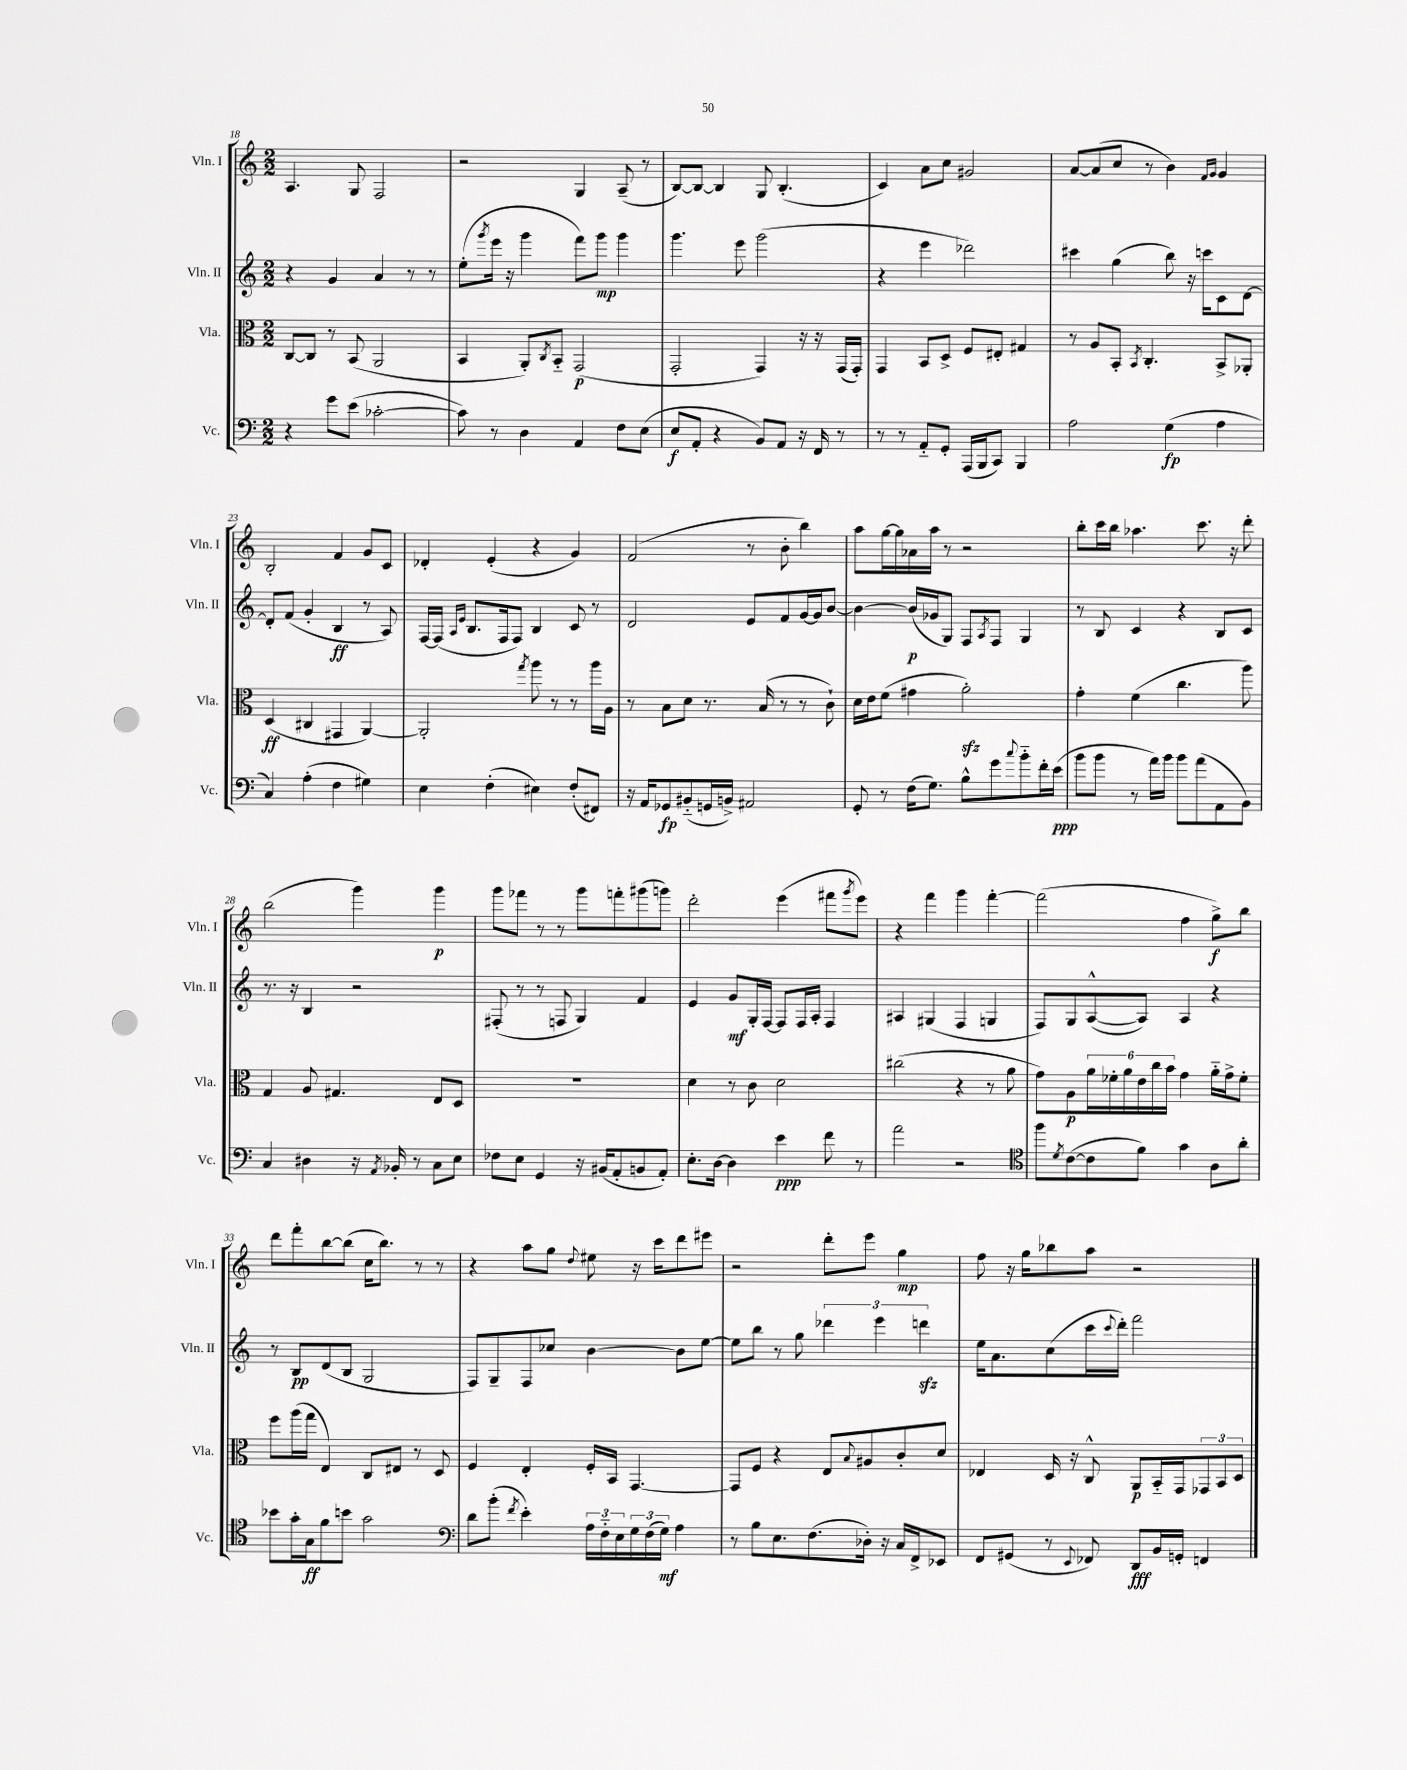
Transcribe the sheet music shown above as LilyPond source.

<<
\new StaffGroup <<
\new Staff = "s0" \with { instrumentName = "Vln. I" shortInstrumentName = "Vln. I" } {
    \clef treble \key c \major \numericTimeSignature \time 2/2
    a4. g8 f2 |
    r2 g4 a8--( r8 |
    b8~) b8~ b4 g8 b4.-.( |
    c'4) a'8 c''8 gis'2 |
    a'8~ a'8( c''8 r8 b'4) \grace { f'16 g'16 } g'4 |
    b2-. f'4 g'8 c'8 |
    des'4-. e'4-.( r4 g'4) |
    f'2( r8 b'8-. b''4) |
    a''8 g''16~ g''16 aes'16 a''16 r8 r2 |
    b''8-. c'''16 b''16 aes''4. c'''8. r16 d'''8-. |
    b''2( g'''4) g'''4\p |
    g'''8 fes'''8 r8 r8 g'''8 f'''8-. gis'''8( g'''8) |
    d'''2-. e'''4( fis'''8 \acciaccatura { g'''8 } e'''8) |
    r4 f'''4 g'''4 f'''4~-. |
    f'''2( f''4 g''8->\f) b''8 |
    d'''8 f'''8-. b''8~ b''8( c''16 b''8.) r8 r8 |
    r4 a''8 g''8 \appoggiatura { d''8 } eis''8 r16 c'''16 d'''8 eis'''8 |
    r2 d'''8-. e'''8 g''4\mp |
    f''8 r16 g''16 bes''8 a''8 r2 \bar "|." |
}
\new Staff = "s1" \with { instrumentName = "Vln. II" shortInstrumentName = "Vln. II" } {
    \clef treble \key c \major \numericTimeSignature \time 2/2
    r4 g'4 a'4 r8 r8 |
    e''8-.( \acciaccatura { g'''8 } e'''16 r16 g'''4 f'''8) g'''8\mp g'''4 |
    g'''4. e'''8 g'''2( |
    r4 e'''4 des'''2) |
    cis'''4 g''4( b''8) r16 c'''16 c'8 d'8~ |
    d'8-. f'8( g'4-. b4\ff r8 a8) |
    f16~ f16( \grace { a16 e'16 } b8. f16 f8) b4 c'8 r8 |
    d'2 e'8 f'8 g'16~ g'16 b'8~ |
    b'4~ b'16\p( ges'16 g8) f8 \acciaccatura { a8 } f8 g4 |
    r8 b8 c'4 r4 b8 c'8 |
    r8. r16 b4 r2 |
    fis8-.( r8 r8 f8 g4) f'4 |
    e'4 g'8\mf g16-. f16~ f8 f16 a16-. f4 |
    ais4 gis4( f4 g4 |
    f8) g8 a8~-^( a8) a4 r4 |
    r8 b8\pp d'8( b8 g2 |
    f8) g8-- f8 ces''8 b'4~ b'8 e''8~ |
    e''8 b''8 r8 g''8 \tuplet 3/2 { des'''4 e'''4 d'''4\sfz } |
    e''16 a'8. c''8( c'''16 \appoggiatura { c'''8 } d'''16-.) f'''2 \bar "|." |
}
\new Staff = "s2" \with { instrumentName = "Vla." shortInstrumentName = "Vla." } {
    \clef alto \key c \major \numericTimeSignature \time 2/2
    c8~ c8 r8 b,8( a,2 |
    b,4 a,8-.) \acciaccatura { c8 } b,8-_ g,2\p( |
    g,2-. g,4) r16 r16 g,16( g,16-.) |
    g,4 b,8 d8-> f8 eis8-. gis4 |
    r8 a8 b,8-. \acciaccatura { b,8 } c4.-. b,8-> aes,8-. |
    d4\ff( cis4 gis,4 a,4~) |
    a,2-. \acciaccatura { g''8 } a''8 r8 r8 a''16 a16 |
    r8 b8 d'8 r8. b16( r8 r8 c'8-!) |
    d'16 e'16 f'8( gis'4 a'2-.\sfz) |
    g'4-. f'4( c''4. a''8) |
    g4 a8 gis4. e8 d8 |
    R1 |
    d'4 r8 c'8 d'2 |
    cis''2( r4 r8 a'8 |
    g'8) a8\p \tuplet 6/4 { a'16 fes'16-. a'16 e'16 c''16 b'16 } g'4 a'16-_ g'16-> fes'8-. |
    f''8 a''16( g''16 e4) c8 eis8 r8 d8 |
    f4 e4-. f16-. b,16 g,4.~ |
    g,8 f8 r4 e8 \appoggiatura { b8 } ais8 c'8-. d'8 |
    ees4 d16 r16 c8-^ a,8\p b,16-_ g,16 \tuplet 3/2 { ges,8 b,8 d8 } \bar "|." |
}
\new Staff = "s3" \with { instrumentName = "Vc." shortInstrumentName = "Vc." } {
    \clef bass \key c \major \numericTimeSignature \time 2/2
    r4 g'8 e'8( ces'2~-. |
    ces'8) r8 d4 a,4 f8 e8( |
    e8\f a,8-. r4 b,8) a,8 r16 f,16 r8 |
    r8 r8 a,8-_ g,8-. a,,16( b,,16 c,8) b,,4 |
    a2 g4\fp( a4 |
    c4) a4-.( f4 gis4) |
    e4 f4-.( eis4) f8-.( fis,8) |
    r16 a,16 ges,8\fp bis,8-_( g,16 b,16->) ais,2 |
    g,8-. r8 f16( g8.) b8-^ g'8 \appoggiatura { c''8 } b'8-_ f'16-. e'16\ppp( |
    b'8 b'8 r8 a'16) b'16 b'8 a'8( a,8 b,8) |
    c4 dis4 r16 \acciaccatura { a,8 } bes,16-. r8 c8 e8 |
    fes8 e8 g,4 r16 bis,16( a,8-. b,8 a,8-.) |
    e8.-. d16~ d4 e'4\ppp f'8 r8 |
    a'2 r2 |
    \clef tenor f''8 \acciaccatura { d'8 } c'8~( c'8 f'8) g'4 a8 a'8-. |
    bes'8 g'16-. g16\ff f'8 b'8 g'2 |
    \clef bass d'8 b'8-.( \acciaccatura { f'8 } e'4-.) \tuplet 3/2 { a16 f16-_ e16 } \tuplet 3/2 { g16 f16( g16\mf) } a4 |
    r8 b8 e8. f8.( des16-.) r16 c16 f,16-> ees,8 |
    f,8 gis,8( r8 \appoggiatura { e,8 } fes,8) d,8\fff b,16 g,16-. f,4 \bar "|." |
}
>>
>>
\layout { \context { \Score currentBarNumber = #18 } }
